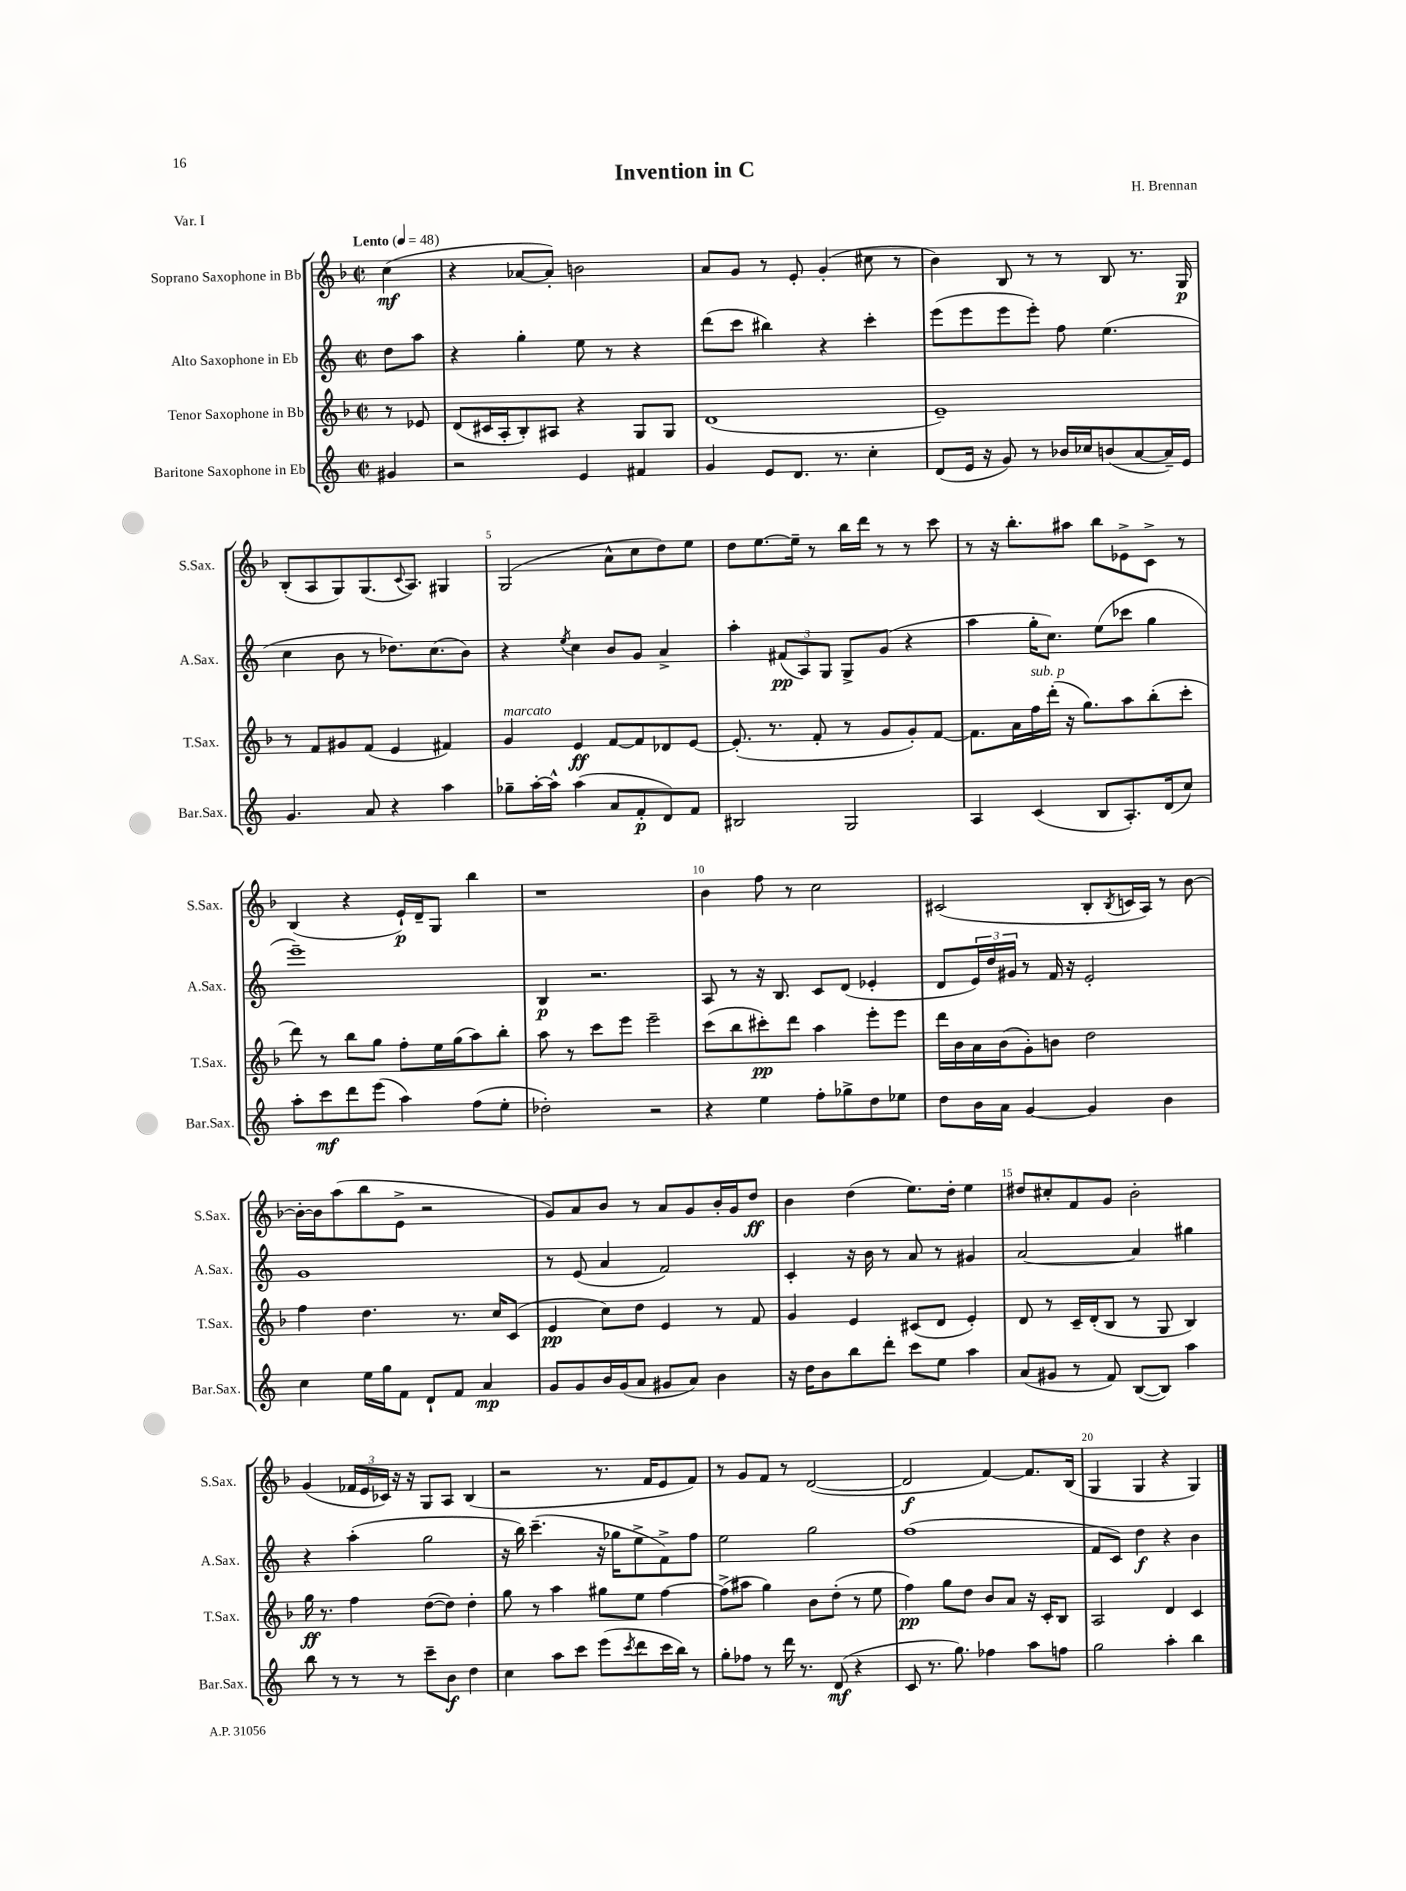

**kern	**kern	**kern	**kern
*staff4	*staff3	*staff2	*staff1
*clefG2	*clefG2	*clefG2	*clefG2
*k[]	*k[b-]	*k[]	*k[b-]
*M2/2	*M2/2	*M2/2	*M2/2
*met(c|)	*met(c|)	*met(c|)	*met(c|)
*MM48	*MM48	*MM48	*MM48
4g#	8r	8dd	(4cc
.	8e-	8aa	.
=	=	=	=
2r	(8d	4r	4r
.	16c#	.	.
.	16A'	.	.
.	8B-')	4gg'	[8a-
.	8A#	.	8a-'])
4e	4r	8ee	2b
.	.	8r	.
4f#	8G	4r	.
.	8G	.	.
=	=	=	=
4g	(1d	(8ddd	8a
.	.	8ccc	8g
8e	.	4bb#)	8r
8.d	.	.	8e'
.	.	4r	(4g'
8.r	.	.	.
4cc'	.	4ccc'	8cc#
.	.	.	8r
=	=	=	=
(8d	1e~)	(8eee	4b-)
16e	.	8eee	.
16r	.	.	.
8g)	.	8eee	8B-
8r	.	8eee')	8r
16b-	.	8ff	8r
16cc-	.	.	.
(8b	.	(4.ee	8B-
[8a	.	.	8.r
16a~])	.	.	.
16e	.	.	16G
=	=	=	=
4.g	8r	4cc	(8B-'
.	8f	.	8A
.	8g#	8b	8G)
8a	(8f	8r	(8.G
4r	4e	8.dd-)	.
.	.	.	8qqc
.	.	.	8.A)
.	.	(8.cc	.
4aa	4f#)	.	4G#
.	.	8b)	.
=	=	=	=
8gg-~	4g	4r	(2G
[16aa'	.	.	.
16aa^^]	.	.	.
.	.	8qee	.
(4aa	4e	4cc	.
8a	[8f	8b	8a^^
8f'	8f]	8g	8cc
8d)	8d-	4a^	8dd)
8f	[8e	.	8ee
=	=	=	=
2B#	(8.e']	4aa'	8dd
.	.	.	[8.ee
.	8.r	.	.
.	.	(12f#	.
.	.	.	16ee~]
.	.	12A)	.
.	8f'	.	8r
.	.	12G	.
2G	8r	8G^	16bb-
.	.	.	16ddd
.	8g	(8g	8r
.	8g')	4r	8r
.	[8f	.	8ccc
=	=	=	=
4A	8.f]	4aa	8r
.	.	.	16r
.	16a	.	8.bb-'
(4c	16ff	16gg'	.
.	(16ddd'	8.cc)	.
.	16r	.	8aa#
.	8.gg)	.	.
8B	.	(8ee	8bb-
8.A')	8aa	8ccc-	8e-^
.	(8bb-'	4gg	8c^
(16d	.	.	.
8cc)	8ccc'	.	8r
=	=	=	=
8aa'	8ddd)	1eee~)	(4B-
8ccc	8r	.	.
8ddd	8bb-	.	4r
(8eee	8gg	.	.
4aa)	8ff'	.	16e`)
.	.	.	16d~
.	16ee	.	8G
.	(16gg	.	.
(8ff	8aa)	.	4bb-
8ee'	8bb-'	.	.
=	=	=	=
2dd-')	8aa	4B	1r
.	8r	.	.
.	8ccc	2.r	.
.	8eee	.	.
2r	2eee~	.	.
=	=	=	=
4r	(8ccc	8A	4b-
.	8bb-	8r	.
4ee	8ccc#')	16r	8ff
.	.	8.B	.
.	8ddd	.	8r
8ff'	4aa	8c	2cc
8gg-^	.	(8d	.
8dd	8eee'	4e-'	.
8ee-	8eee	.	.
=	=	=	=
8dd	16ddd	8d	(2c#
.	16b-	.	.
16b	16a	24e)	.
.	.	24dd	.
16a	(16b-	.	.
.	.	24g#	.
[4g	8g')	8r	.
.	8b	16f	.
.	.	16r	.
4g]	2dd	2e'	8B-'
.	.	.	8qB-
.	.	.	16c
.	.	.	16A)
4b	.	.	8r
.	.	.	[8b-
=	=	=	=
4cc	4ff	1g	16b-'_
.	.	.	16b-]
.	.	.	(8aa
16ee	4.dd	.	8bb-
16gg	.	.	.
8f	.	.	8e^
8d`	.	.	2r
8f	8.r	.	.
4a	.	.	.
.	16cc	.	.
.	(8c	.	.
=	=	=	=
8g	4e	8r	8g)
8g	.	(8e	8a
16b	8cc)	4a	8b-
(16g	.	.	.
8a	8dd	.	8r
8g#	4e	2f)	8a
8a)	.	.	8g
4b	8r	.	16b-'
.	.	.	16g
.	8f	.	8dd
=	=	=	=
16r	4g	4c'	4b-
16dd	.	.	.
8b	.	.	.
8bb	4e	16r	(4dd
.	.	16b	.
8ddd'	.	8r	.
8ccc	(8c#	8a	8.ee)
8ee	8d	8r	.
.	.	.	16dd'
4aa	4e')	4g#	4ee
=	=	=	=
(8a	8d	[2a	8dd#
8g#	8r	.	8cc#'
8r	16c~	.	8f
.	(16d'	.	.
8f)	8B-	.	8g
([8B	8r	4a]	2b-'
8B])	8G	.	.
4aa	4B-)	4gg#	.
=	=	=	=
8bb	16gg	4r	(4g
.	8.r	.	.
8r	.	.	.
8r	4ff	(4aa'	24f-
.	.	.	24e
.	.	.	24c-)
8r	.	.	16r
.	.	.	16r
8ccc~	([8dd	2gg	8G
8b	8dd])	.	8A
4dd	4dd'	.	(4B-
=	=	=	=
4cc	8gg	16r	2r
.	.	16bb)	.
.	8r	(4.ccc~	.
8aa	4aa	.	.
8ccc	.	.	.
(8eee	8gg#	16r	8.r
.	.	16gg-	.
8qccc	.	.	.
8ddd	8ee	8ee^	.
.	.	.	16f
16ccc	[4ff	8f^)	8e
16bb)	.	.	.
8r	.	8ff	8f)
=	=	=	=
8gg'	(8ff^]	2ee	8r
8ff-	8aa#	.	8g
8r	4gg)	.	8f
16ddd	.	.	8r
8.r	.	.	.
.	8b-	2gg	([2d
(8d	(8dd'	.	.
4r	8r	.	.
.	8ee	.	.
=	=	=	=
8c	4ff)	(1ff	2d]
8.r	.	.	.
.	8gg	.	.
8.gg)	.	.	.
.	8dd	.	.
4ff-	8b-	.	[4f)
.	8a	.	.
8aa	16r	.	8.f]
.	16c'	.	.
8ff	8B-	.	.
.	.	.	(16B-
=	=	=	=
2gg	2A	8f	4G
.	.	8c)	.
.	.	4dd	4G
4aa'	4d	4r	4r
4bb	4c	4b	4G)
==	==	==	==
*-	*-	*-	*-
